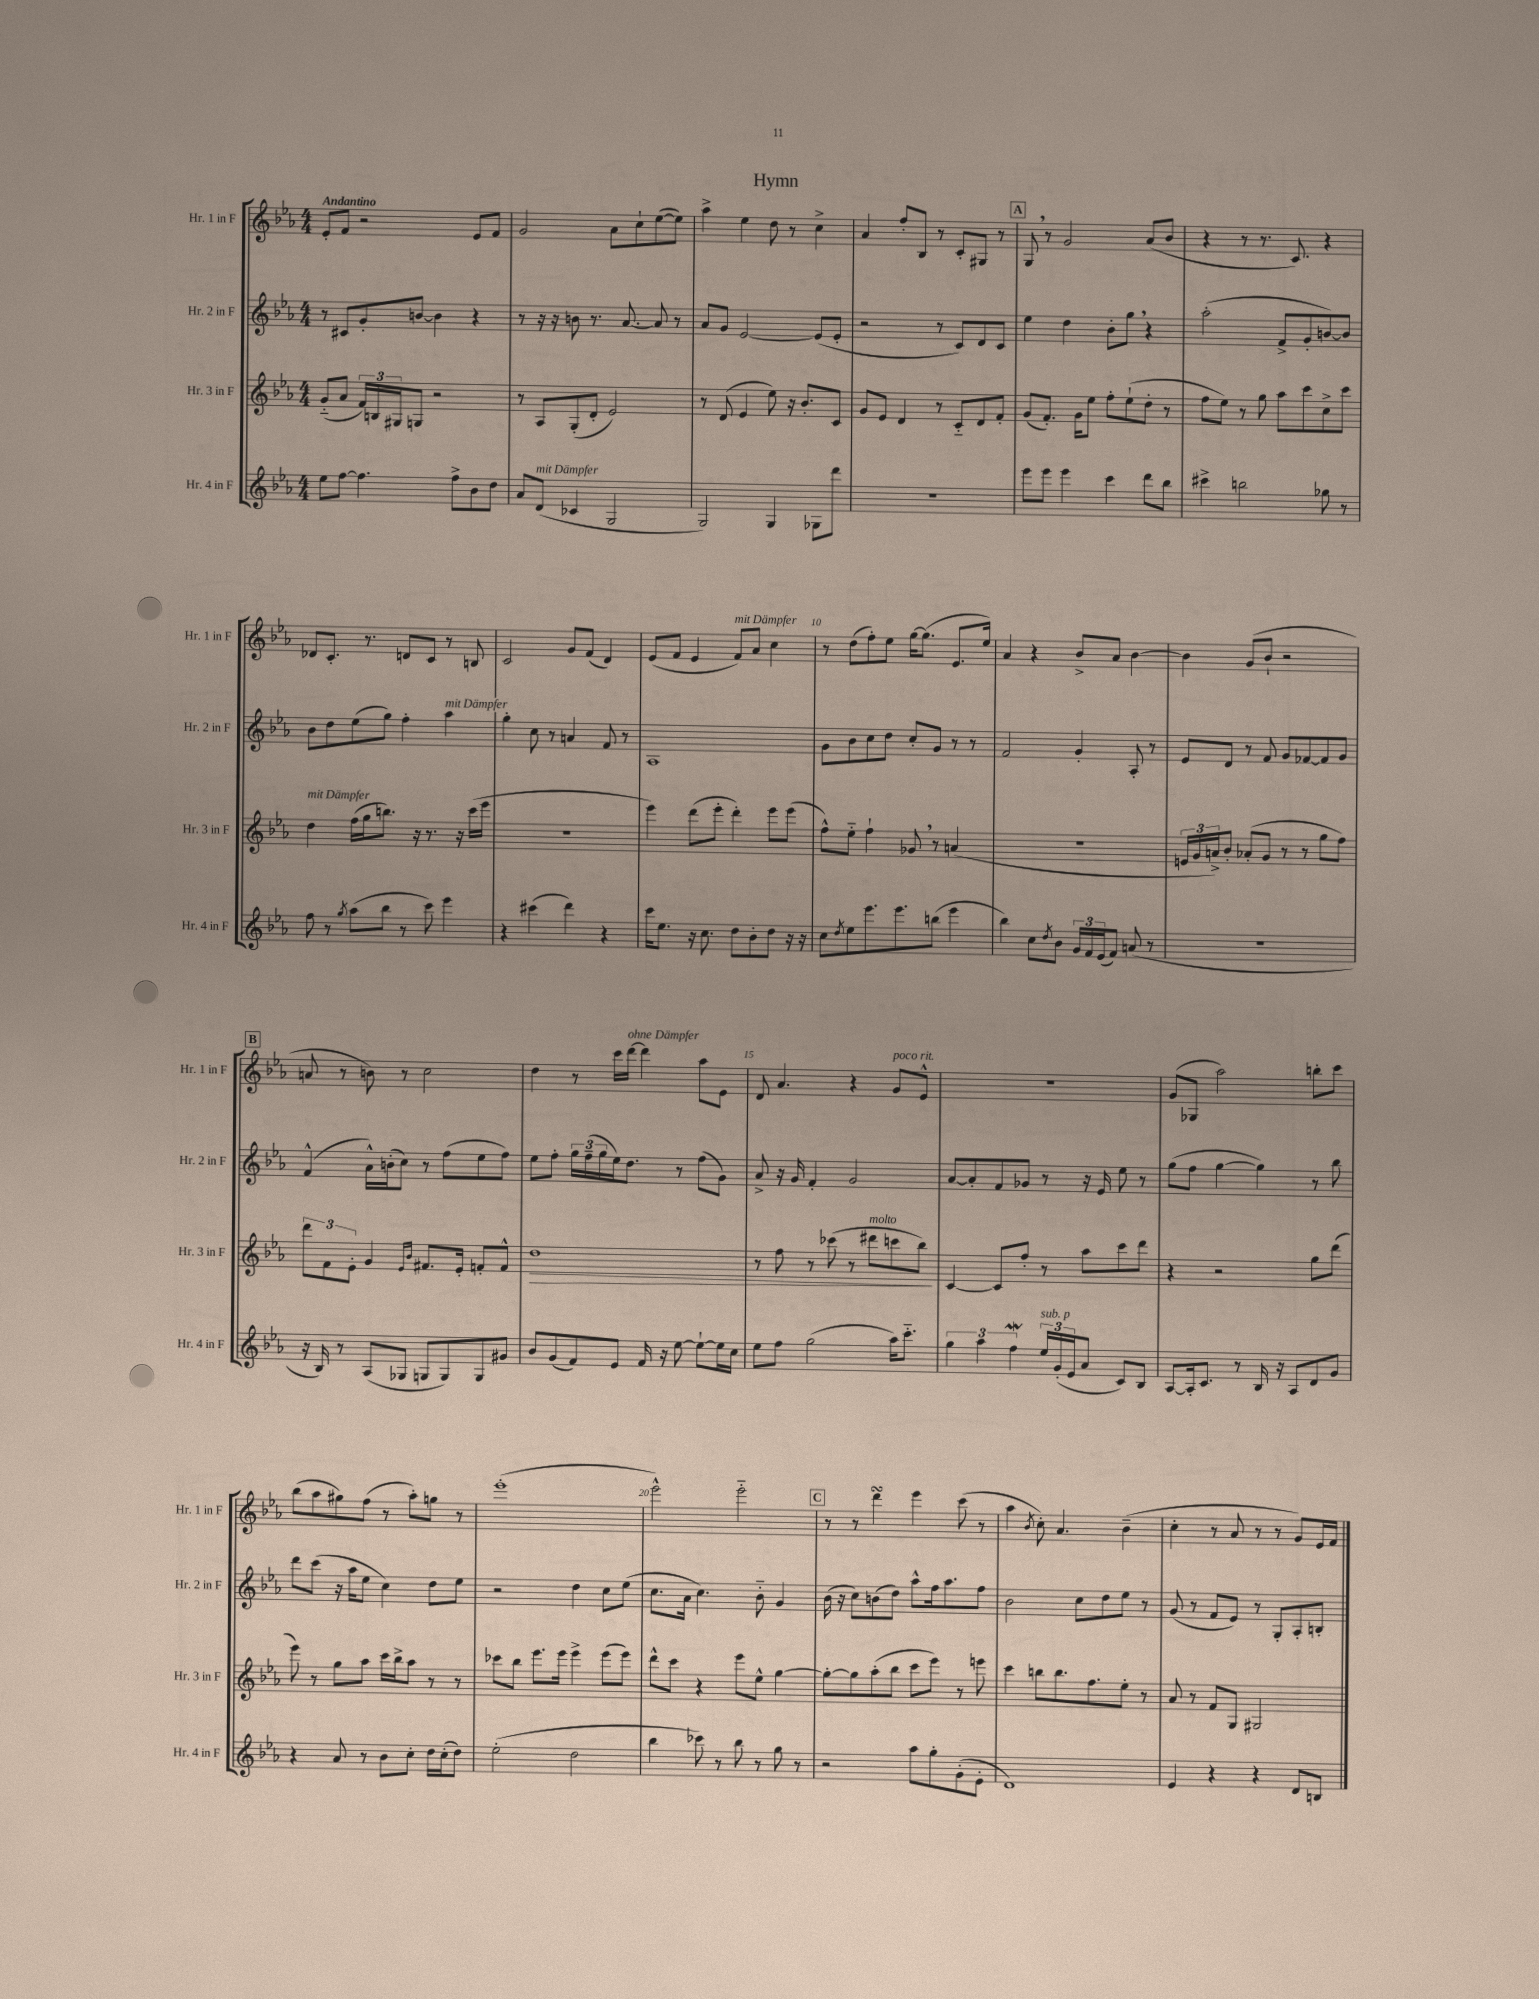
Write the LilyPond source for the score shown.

\header { title = "Hymn" }
<<
\new StaffGroup <<
\new Staff = "s0" \with { instrumentName = "Hr. 1 in F" shortInstrumentName = "Hr. 1 in F" } {
    \clef treble \key ees \major \numericTimeSignature \time 4/4 \tempo "Andantino"
    ees'8-. f'8 r2 ees'8 f'8 |
    g'2 aes'8 c''8-! ees''8~( ees''8) |
    aes''4-> ees''4 d''8 r8 c''4-> |
    aes'4 f''8-. bes8 r8 c'8-. gis8 r8 |
    \mark \markup { \box "A" } g8 \breathe r8 g'2 aes'8( bes'8 |
    r4 r8 r8. c'8.) r4 |
    des'8 c'8.-. r8. d'8 c'8 r8 b8 |
    c'2 g'8 f'8( d'4) |
    ees'8( f'8 ees'4 f'8^\markup { \italic "mit Dämpfer" }) aes'8 c''4 |
    r8 d''8( f''8-.) ees''8 g''16~ g''8.( ees'8. ees''16) |
    aes'4 r4 bes'8-> aes'8 bes'4~ |
    bes'4 g'8( bes'8-! r2 |
    \mark \markup { \box "B" } a'8 r8 b'8) r8 c''2 |
    d''4 r8 c'''16 d'''16~^\markup { \italic "ohne Dämpfer" } d'''4 aes''8 ees'8 |
    d'8 aes'4. r4 g'8^\markup { \italic "poco rit." } ees'8-^ |
    R1 |
    g'8( ges8 aes''2) b''8-. c'''8 |
    bes''8( aes''8 gis''8) f''8( r8 aes''8-.) g''8 r8 |
    ees'''1-.( |
    ees'''2-^) ees'''2-_ |
    \mark \markup { \box "C" } r8 r8 d'''4\turn ees'''4 c'''8( r8 |
    aes''4 \acciaccatura { bes'8 } c''8-.) aes'4. bes'4--( |
    c''4-. r8 aes'8 r8 r8 g'8) ees'16 f'16 \bar "|." |
}
\new Staff = "s1" \with { instrumentName = "Hr. 2 in F" shortInstrumentName = "Hr. 2 in F" } {
    \clef treble \key ees \major \numericTimeSignature \time 4/4
    r8 cis'8 g'8-. b'8~ b'4 r4 |
    r8 r16 r16 b'8 r8. aes'8.~ aes'8 r8 |
    aes'8 g'8 ees'2~ ees'8( ees'8-. |
    r2 r8 c'8) d'8 c'8 |
    \mark \markup { \box "A" } ees''4 d''4 bes'8-. g''8 \breathe r4 |
    aes''2-.( f'8-> g'8-. b'8~) b'8 |
    bes'8 d''8 ees''8( g''8) f''4-. aes''4^\markup { \italic "mit Dämpfer" } |
    g''4-. c''8 r8 a'4 f'8 r8 |
    aes1 |
    g'8 bes'8 c''8 d''8 c''8-. g'8 r8 r8 |
    f'2 g'4-. aes8-. r8 |
    ees'8 d'8 r8 f'8 g'8 fes'8~ fes'8 g'8 |
    \mark \markup { \box "B" } f'4-^( aes'16-^) b'16-.( c''8) r8 f''8( ees''8 f''8) |
    ees''8 f''8-. \tuplet 3/2 { g''16 f''16--( g''16 } ees''16) d''8. r8 f''8( g'8) |
    aes'8-> r16 g'16 f'4-. g'2 |
    aes'8~ aes'8-. f'8 ges'8 r8 r16 ees'16 ees''8 r8 |
    g''8( f''8 g''4~ g''4) r8 bes''8 |
    d'''8 c'''8( r16 aes''16 ees''8 c''4) d''8 ees''8 |
    r2 d''4 c''8 ees''8( |
    c''8. aes'16 c''4.) bes'8-_ g'4 |
    \mark \markup { \box "C" } bes'16( r16 c''8) b'8( d''8) aes''8-^ f''16 aes''8. f''8 |
    bes'2 c''8 d''8 ees''8 r8 |
    g'8( r8 f'8 ees'8) r8 g8-. aes8-. b8-. \bar "|." |
}
\new Staff = "s2" \with { instrumentName = "Hr. 3 in F" shortInstrumentName = "Hr. 3 in F" } {
    \clef treble \key ees \major \numericTimeSignature \time 4/4
    g'8-_( aes'8 \tuplet 3/2 { f'16) b16 gis16 } g8 r2 |
    r8 aes8 g8-.( d'8-. ees'2) |
    r8 d'8( ees'4 ees''8) r16 bes'8.-. c'8 |
    g'8 ees'8 d'4 r8 c'8-_ d'8 f'8-. |
    \mark \markup { \box "A" } g'8( f'8.-.) g'16 ees''8 f''8-. ees''8-!( d''8-. r8 |
    f''8 ees''8) r8 g''8 aes''8 c'''8 c''8-> c'''8 |
    d''4^\markup { \italic "mit Dämpfer" } f''16( g''16 b''8.) r16 r8. r16 c'''16( ees'''16 |
    R1 |
    ees'''4) d'''8( ees'''8-. d'''4-.) ees'''8 ees'''8( |
    f''8-^) ees''8-_ f''4-! ges'8 \breathe r8 a'4( |
    r1 |
    \tuplet 3/2 { e'16 g'16 a'16->) } bes'8-. aes'8-.( g'8 r8 r8 g''8 f''8) |
    \mark \markup { \box "B" } \tuplet 3/2 { d'''8 f'8 ees'8-. } g'4 \grace { ees'16 bes'16 } fis'8. ees'16-. f'8-. f'8-^ |
    d''1\> |
    r8 f''8 r8 ces'''8( r8 dis'''8^\markup { \italic "molto" } c'''8 bes''8\!) |
    c'4~ c'8 f''8-. r8 aes''8 c'''8 d'''8 |
    r4 r2 g''8 d'''8( |
    ees'''8) r8 g''8 aes''8 c'''16 bes''16-> aes''8 r8 r8 |
    ces'''8 bes''8 ees'''8. ees'''16 ees'''4-> ees'''8( ees'''8) |
    d'''8-^ c'''8 r4 ees'''8 ees''8-^ g''4~ |
    \mark \markup { \box "C" } g''8~-. g''8 aes''8-.( bes''8 c'''8 ees'''8) r8 e'''8 |
    c'''4 b''8 b''8. f''8. ees''8-. r8 |
    aes'8 r8 f'8 g8 gis2 \bar "|." |
}
\new Staff = "s3" \with { instrumentName = "Hr. 4 in F" shortInstrumentName = "Hr. 4 in F" } {
    \clef treble \key ees \major \numericTimeSignature \time 4/4
    ees''8 f''8~ f''4. f''8-> bes'8 d''8 |
    aes'8 d'8^\markup { \italic "mit Dämpfer" }( ces'4 g2 |
    g2) g4 ges8 d'''8 |
    r1 |
    \mark \markup { \box "A" } ees'''8 ees'''8 ees'''4 c'''4 d'''8 bes''8 |
    cis'''4-> b''2 ges''8 r8 |
    f''8 r8 \acciaccatura { g''8 } aes''8( bes''8 r8 c'''8) ees'''4 |
    r4 cis'''4( d'''4) r4 |
    c'''16 ees''8. r16 c''8. d''8 bes'8-. d''8 r16 r16 |
    c''8 \acciaccatura { d''8 } ees''8 ees'''8. ees'''8. b''8( ees'''4 |
    bes''4) c''8 \acciaccatura { d''8 } bes'8 \tuplet 3/2 { g'16 f'16 ees'16( } f'8) a'8( r8 |
    r1 |
    \mark \markup { \box "B" } r16 bes16) r8 aes8( ges8 g8 g8) g8 gis'8 |
    bes'8 g'8( f'8) ees'8 f'16 r16 ees''8~ ees''8~-! ees''16 c''16 |
    ees''8 f''8 g''2( aes''16) c'''8.-_ |
    \tuplet 3/2 { g''4 aes''4 f''4\mordent } \tuplet 3/2 { ees''16^\markup { \italic "sub. p" } g'16-.( ees'16 } aes'8 c'8) bes8 |
    aes8~ aes16-. c'8. r8 bes16 r16 aes8 d'8 g'8 |
    r4 aes'8 r8 bes'8 c''8-. d''16 c''16-.( d''8) |
    ees''2-.( d''2 |
    bes''4 ces'''8) r8 bes''8 r8 g''8 r8 |
    \mark \markup { \box "C" } r2 aes''8 g''8-. g'8-.( ees'8-. |
    d'1) |
    ees'4 r4 r4 d'8 b8 \bar "|." |
}
>>
>>
\layout { \context { \Score \override BarNumber.break-visibility = ##(#f #t #t) barNumberVisibility = #(every-nth-bar-number-visible 5) } }
